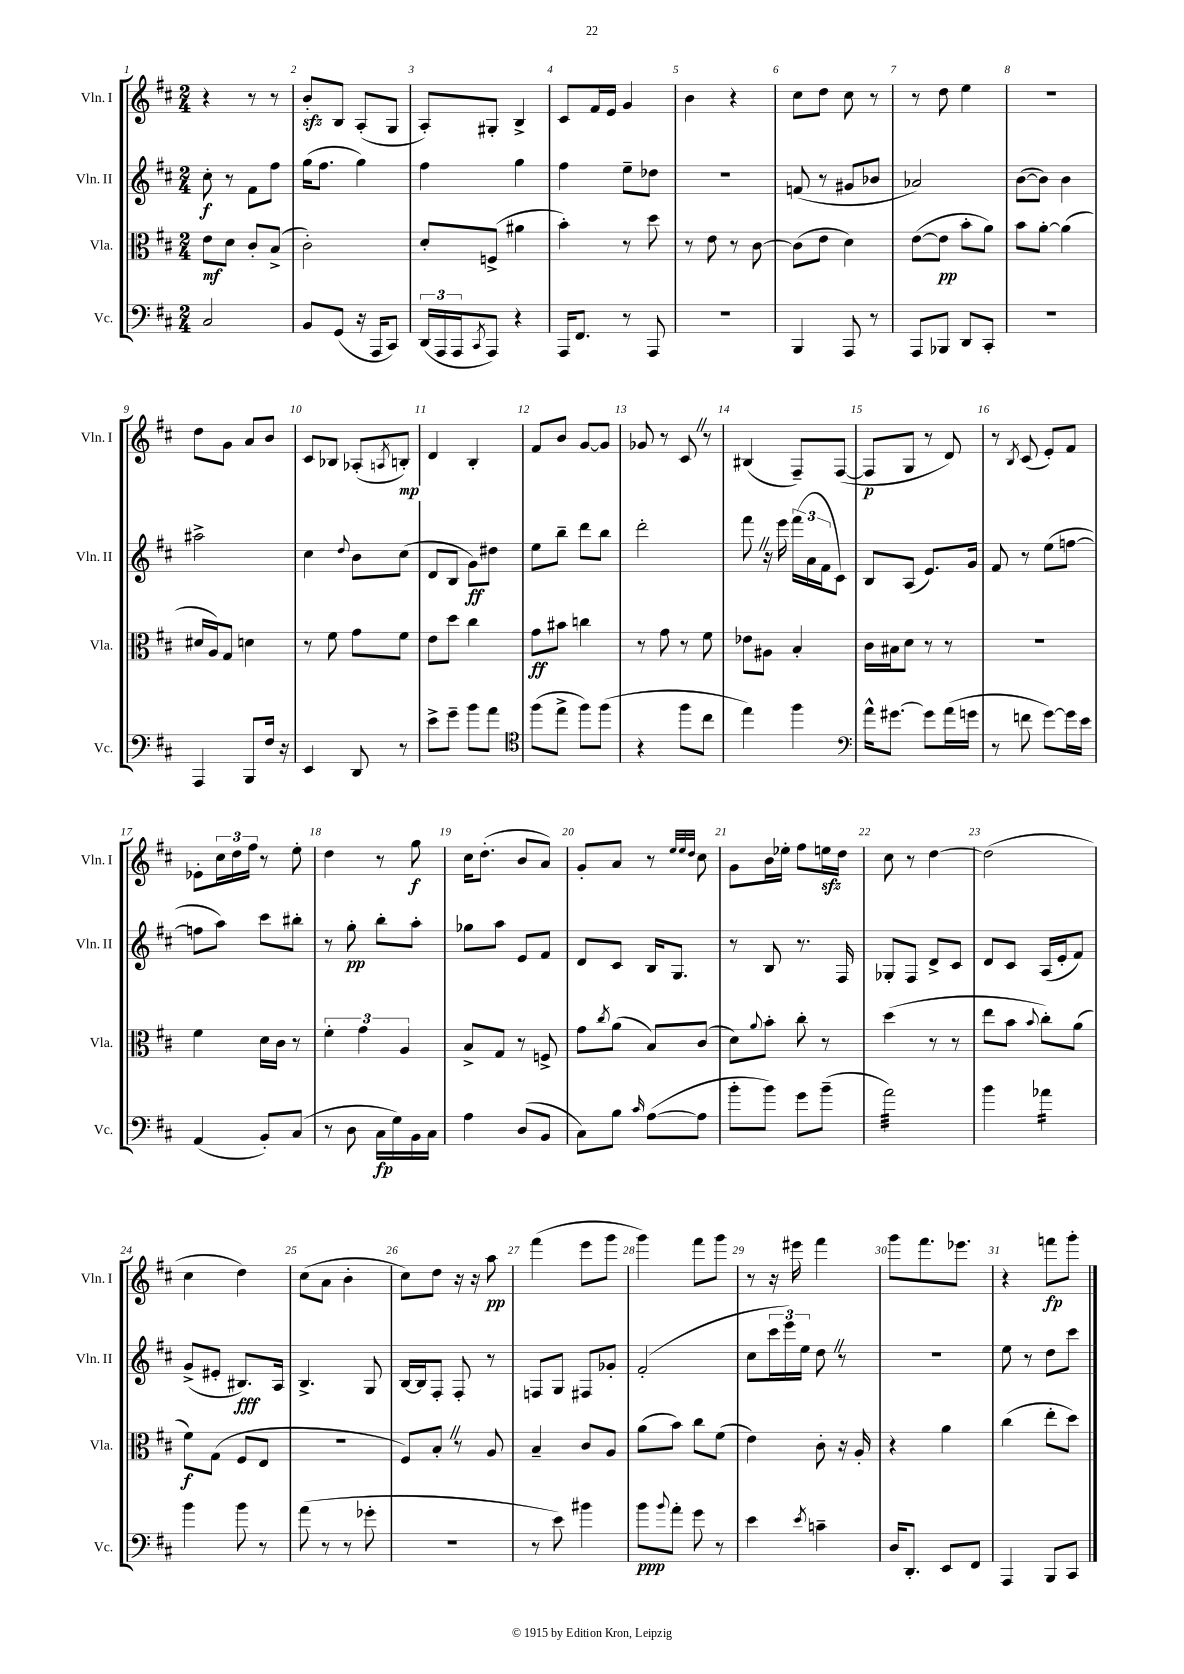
<<
\new StaffGroup <<
\new Staff = "s0" \with { instrumentName = "Vln. I" shortInstrumentName = "Vln. I" } {
    \clef treble \key d \major \numericTimeSignature \time 2/4
    r4 r8 r8 |
    b'8-.\sfz b8 a8-.( g8 |
    a8-.) gis8-. b4-> |
    cis'8 fis'16 e'16 g'4 |
    b'4 r4 |
    cis''8 d''8 cis''8 r8 |
    r8 d''8 e''4 |
    R2 |
    d''8 g'8 a'8 b'8 |
    cis'8 bes8 aes8-.( \acciaccatura { a8 } b8-.\mp) |
    d'4 b4-. |
    fis'8 b'8 g'8~ g'8 |
    ges'8 r8 cis'8 \once \override BreathingSign.text = \markup { \musicglyph "scripts.caesura.straight" } \breathe r8 |
    bis4( fis8--) fis8~( |
    fis8\p g8 r8 d'8) |
    r8 \acciaccatura { b8 } cis'8( e'8-.) fis'8 |
    ees'8-. \tuplet 3/2 { cis''16 d''16 fis''16 } r8 e''8-. |
    d''4 r8 g''8\f |
    cis''16 d''8.-.( b'8 a'8) |
    g'8-. a'8 r8 \grace { e''32 e''32 d''32 } cis''8 |
    g'8 b'16 ees''16-. fis''8 e''16\sfz d''16 |
    cis''8 r8 d''4~ |
    d''2( |
    cis''4 d''4) |
    cis''8( a'8 b'4-. |
    cis''8) d''8 r16 r16 a''8\pp |
    fis'''4( e'''8 g'''8 |
    g'''4) fis'''8 g'''8 |
    r8 r16 eis'''16 fis'''4 |
    g'''8 fis'''8. ees'''8. |
    r4 f'''8\fp g'''8-. \bar "|." |
}
\new Staff = "s1" \with { instrumentName = "Vln. II" shortInstrumentName = "Vln. II" } {
    \clef treble \key d \major \numericTimeSignature \time 2/4
    cis''8-.\f r8 fis'8 fis''8 |
    g''16( fis''8. g''4) |
    fis''4 g''4 |
    fis''4 e''8-- des''8 |
    r2 |
    f'8( r8 gis'8 bes'8 |
    aes'2) |
    b'8~( b'8) b'4 |
    ais''2-> |
    cis''4 \appoggiatura { d''8 } b'8 cis''8( |
    d'8 b8 g'8\ff) dis''8 |
    e''8 b''8-- d'''8 b''8 |
    d'''2-. |
    fis'''8 \once \override BreathingSign.text = \markup { \musicglyph "scripts.caesura.straight" } \breathe r16 e'''16 \tuplet 3/2 { fis'''16( a'16 fis'16 } cis'8) |
    b8 a8( e'8.) g'16 |
    fis'8 r8 e''8( f''8~ |
    f''8 a''8) cis'''8 bis''8-. |
    r8 g''8-.\pp b''8-. a''8-. |
    ges''8 a''8 e'8 fis'8 |
    d'8 cis'8 b16 g8. |
    r8 b8 r8. fis16 |
    ges8-. fis8 d'8-> cis'8 |
    d'8 cis'8 a16( e'16-. fis'8) |
    g'8->( eis'8-. bis8.\fff) a16 |
    b4.-> g8 |
    b16~ b16 fis8-. fis8-. r8 |
    f8 g8 fis8 ges'8-. |
    fis'2-.( |
    cis''8 \tuplet 3/2 { cis'''16 e'''16) e''16 } d''8 \once \override BreathingSign.text = \markup { \musicglyph "scripts.caesura.straight" } \breathe r8 |
    R2 |
    e''8 r8 d''8 cis'''8 \bar "|." |
}
\new Staff = "s2" \with { instrumentName = "Vla." shortInstrumentName = "Vla." } {
    \clef alto \key d \major \numericTimeSignature \time 2/4
    e'8\mf d'8 cis'8-. b8->( |
    cis'2-.) |
    d'8-. f8->( ais'4 |
    b'4-.) r8 d''8 |
    r8 e'8 r8 cis'8~ |
    cis'8( e'8 d'4) |
    e'8~( e'8\pp b'8-. a'8) |
    b'8 a'8~-. a'4( |
    dis'16 a16) g8 d'4 |
    r8 fis'8 g'8 fis'8 |
    e'8 d''8 cis''4 |
    g'8\ff bis'8 c''4 |
    r8 g'8 r8 fis'8 |
    ees'8 ais8 b4-. |
    cis'16 bis16 d'8 r8 r8 |
    r2 |
    fis'4 d'16 cis'16 r8 |
    \tuplet 3/2 { fis'4-. g'4 a4 } |
    b8-> g8 r8 f8-> |
    g'8 \acciaccatura { cis''8 } a'8( b8) cis'8( |
    d'8) \appoggiatura { a'8 } b'8-. cis''8-. r8 |
    d''4( r8 r8 |
    e''8 b'8 \appoggiatura { b'8 } cis''8-.) a'8( |
    fis'8\f) g8( fis8 e8 |
    R2 |
    fis8) b8-. \once \override BreathingSign.text = \markup { \musicglyph "scripts.caesura.straight" } \breathe r8 a8 |
    b4-- cis'8 a8 |
    a'8( b'8) cis''8 fis'8( |
    e'4) cis'8-. r16 a16-. |
    r4 a'4 |
    cis''4( e''8-. d''8) \bar "|." |
}
\new Staff = "s3" \with { instrumentName = "Vc." shortInstrumentName = "Vc." } {
    \clef bass \key d \major \numericTimeSignature \time 2/4
    cis2 |
    b,8 g,8( r16 a,,16 cis,8) |
    \tuplet 3/2 { d,16( a,,16 a,,16 } \acciaccatura { cis,8 } a,,8) r4 |
    a,,16 fis,8. r8 a,,8 |
    R2 |
    b,,4 a,,8 r8 |
    a,,8 bes,,8 d,8 cis,8-. |
    r2 |
    a,,4 b,,8 fis16 r16 |
    e,4 d,8 r8 |
    e'8-> g'8-- b'8 a'8 |
    \clef tenor fis''8( e''8-> fis''8) fis''8( |
    r4 fis''8 cis''8 |
    e''4) fis''4 |
    \clef bass a'16-^ gis'8.~ gis'8 a'16( g'16 |
    r8 f'8 g'8~) g'16 e'16 |
    a,4( b,8-.) cis8( |
    r8 d8 cis16\fp g16) b,16 cis16 |
    a4 d8( b,8 |
    cis8) b8 \grace { cis'16 } a8~( a8 |
    b'8-. b'8) g'8 b'8--( |
    a'2:32) |
    b'4 aes'4:16 |
    b'4 b'8 r8 |
    a'8( r8 r8 ges'8-. |
    r2 |
    r8 e'8) bis'4 |
    b'8\ppp \appoggiatura { b'8 } a'8-. g'8 r8 |
    e'4 \acciaccatura { e'8 } c'4-- |
    d16 d,8.-. e,8 fis,8 |
    a,,4 b,,8 cis,8 \bar "|." |
}
>>
>>
\layout { \context { \Score \override BarNumber.break-visibility = ##(#f #t #t) barNumberVisibility = #all-bar-numbers-visible } }
